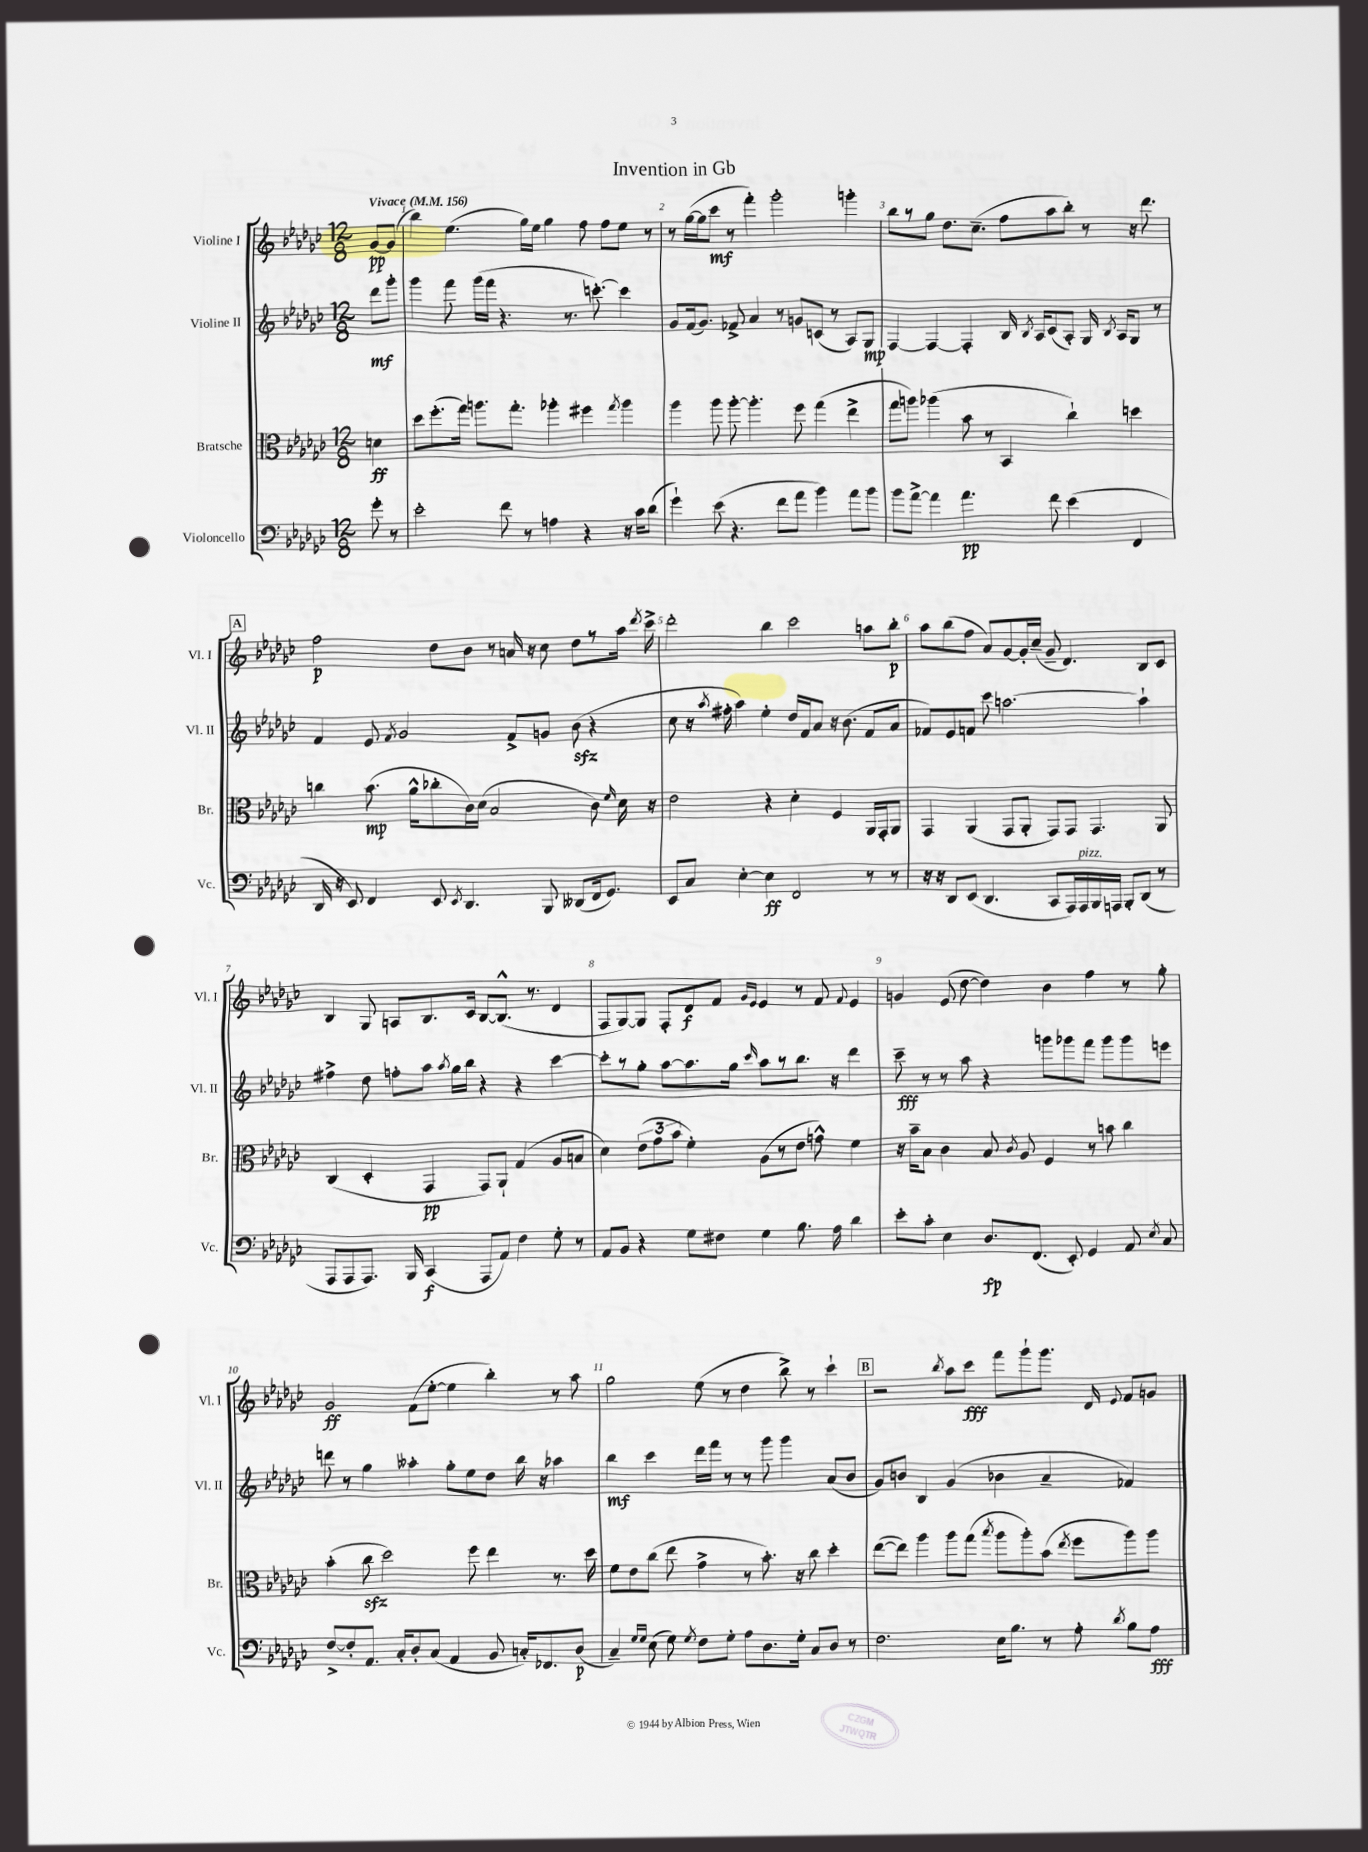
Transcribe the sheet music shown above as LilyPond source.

\header { title = "Invention in Gb" }
<<
\new StaffGroup <<
\new Staff = "s0" \with { instrumentName = "Violine I" shortInstrumentName = "Vl. I" } {
    \clef treble \key ges \major \numericTimeSignature \time 12/8 \partial 4 \tempo "Vivace" 4 = 156
    \autoBeamOff ges'8[~\pp ges'8]( |
    bes''4) ees''4.( ges''16[) ees''16] ges''4 f''8 f''8[ ees''8] r8 |
    r8 ges''16[~( ges''16 ces'''8]\mf r8 f'''4-.) ges'''2-. g'''4-. |
    bes''8[ r8 ges''8] des''8.[ ces''8.]--( f''8[ aes''8 bes''8]-.) r8 r16 des'''8. |
    \mark \markup { \box "A" } f''2\p des''8[ bes'8] r8 a'16 r16 ces''8 des''8[ r8 aes''16] \acciaccatura { des'''8 } ces'''16-> |
    des'''2-. bes''4 ces'''2 a''8[ bes''8]-.\p |
    aes''8[ bes''8( f''8] aes'8[) ges'8~ ges'16-. ces''16]--( ges'8-- des'4.) bes8[ ces'8] |
    bes4 ges8 a8[ bes8. ces'16] bes8[~ bes8.]-^( r8. des'4 |
    f8[ ges8~) ges8] f8[-. des'8\f f'8] \grace { ges'16[ ees'16] } ees'4 r8 f'8 \appoggiatura { f'8 } ees'4 |
    g'4 ees'8( des''8~ des''4) bes'4 f''4 r8 ges''8-. |
    ges'2\ff f'8[( ees''8]~-. ees''4 bes''4-.) r8 aes''8 |
    ges''2 ees''8( r8 des''4 bes''8->) r8 ces'''4-! |
    \mark \markup { \box "B" } r2 \acciaccatura { bes''8 } aes''8[ ces'''8]\fff f'''8[ ges'''8-! ges'''8.] des'16 \appoggiatura { ees'8 } f'8[ g'8] \bar "|." |
}
\new Staff = "s1" \with { instrumentName = "Violine II" shortInstrumentName = "Vl. II" } {
    \clef treble \key ges \major \numericTimeSignature \time 12/8 \partial 4
    \autoBeamOff des'''8[\mf ges'''8]-. |
    ges'''4 f'''8 ges'''16[( f'''16] r4. r8. c'''8.~-.) c'''4 |
    ges'8[ f'16( ges'8.]) fes'8-> aes'4 r8 g'8[ c'8]( r8 aes8[) ges8]\mp |
    f4~ f4~ f4-. bes16 \acciaccatura { bes8 } aes16[ ces'8( aes8]-.) ges16 \acciaccatura { bes8 } aes16[ ges8] r8 |
    \mark \markup { \box "A" } f'4 ees'8 \acciaccatura { f'8 } ges'2 f'8[-> g'8] bes'8\sfz( r4 |
    ces''8 r16 \acciaccatura { aes''8 } fis''16-. aes''4) ees''4-. des''16[ f'16 aes'8] r16 bes'8.( f'8[ aes'8] |
    fes'8[) ees'8 f'8] ces'''8 a''2.~ a''4-! |
    fis''4-> des''8 f''8[-. aes''8] \acciaccatura { aes''8 } ges''16[ bes''16] r4 r4 ces'''4~ |
    ces'''8[-. r8 ges''8]-. aes''8[~ aes''8. ges''16] \grace { ces'''16 } aes''8[ r8 bes''8.] r16 des'''4 |
    ces'''8--\fff r8 r8 aes''8 r4 g'''8[ ges'''8 f'''8] ges'''8[ ges'''8 e'''8] |
    d'''8 r8 ges''4 aeses''4-. ges''8[-. ees''8 des''8] bes''16 r16 aes''4 |
    bes''4\mf ces'''4 des'''16[ f'''16] r8 r8 ges'''8 ges'''4 aes'8[( bes'8] |
    \mark \markup { \box "B" } ges'8[) b'8] bes4 ges'4( bes'4 aes'4-- fes'4) \bar "|." |
}
\new Staff = "s2" \with { instrumentName = "Bratsche" shortInstrumentName = "Br." } {
    \clef alto \key ges \major \numericTimeSignature \time 12/8 \partial 4
    \autoBeamOff d'4\ff |
    des''8[ f''8.-.( ges''16]) a''8.[ ges''8.]-. aes''4-. fis''4 \acciaccatura { ges''8 } aes''4 |
    aes''4 aes''8 aes''8~-. aes''4.-. f''8 ges''4( ees''4-> |
    ges''8[ a''8]) aes''4( bes'8 r8 bes,4 ces''4-!) d''4 |
    \mark \markup { \box "A" } c''4 bes'8.\mp( aes'16[-^ ces''8-. ces'16) des'16]( bes2 ces'8) \grace { f'16 } des'16 r16 |
    ees'2 r4 des'4-. f4 aes,16[ ges,16-. aes,8] |
    ges,4 aes,4( ges,8[ aes,8]-. ges,8[) ges,8] ges,4. aes,8 |
    ces4( des4-. ges,4\pp ges,8[) aes,8]-! ges4( aes8[ b8] |
    des'4) \tuplet 3/2 { ees'8[( ges'8 bes'8] } f'4-.) aes8[( r8 ees'8] g'8-^) f'4 |
    r16 bes'16[-- bes8] ces'4 bes8 \acciaccatura { ces'8 } aes8 f4 r8 b'8 ces''4 |
    bes'4-.( ces''8\sfz des''2) f''8 ees''4 r8. des''16 |
    f'8[ ees'8 ces''8]( ees''8 ges'4-> r8 bes'8.-.) r16 ces''8 des''4-. |
    \mark \markup { \box "B" } ees''8[~( ees''8]) aes''4 aes''8[ ges''8]( \acciaccatura { bes''8 } aes''8[ aes''8-.) bes'8]( \acciaccatura { ees''8 } f''8[ aes''8) aes''8] \bar "|." |
}
\new Staff = "s3" \with { instrumentName = "Violoncello" shortInstrumentName = "Vc." } {
    \clef bass \key ges \major \numericTimeSignature \time 12/8 \partial 4
    \autoBeamOff ges'8-. r8 |
    ees'2-. f'8 r8 a4 r4 r16 ces'16[ des'8]( |
    ges'4-!) ees'8( r4. f'8[ aes'8] bes'4) aes'8[ bes'8] |
    bes'8[ aes'8]~-> aes'4 aes'4.\pp f'8 ees'4( f,4 |
    \mark \markup { \box "A" } des,16 r16 ees,8) f,4 ees,8 \acciaccatura { ees,8 } des,4. bes,,8 deses,8[( f,16 ges,8.]) |
    ees,8[ ces8] ees4~-. ees4\ff f,2 r8 r8 |
    r16 r16 des,8[ ees,8]( des,4. ces,8[ aes,,16) aes,,16^\markup { \italic "pizz." } bes,,16 a,,16] bes,,8[-. des,8]( r8 |
    aes,,8[ aes,,8 aes,,8.]) bes,,16 ces,4\f( aes,,8[ aes,8]) f4 ges8-. r8 |
    aes,8[ bes,8] r4 ges8[ fis8] ges4 bes8. aes16 des'4 |
    ees'8[-. ces'8]-. ees4 des8.[\fp f,8.]( ees,8-.) ges,4 aes,8 \acciaccatura { ees8 } ces8 |
    f8[~-> f8-. aes,8.] ces16[-. des8-. ces8]( aes,4 bes,8 c16[-.) fes,8. des8]\p( |
    ces4--) \grace { ges16[ ges16] } ees8( ges8) \acciaccatura { ges8 } f8[ ges8]-. aes8[ des8. ges16]-. ces8[ des8] r8 |
    \mark \markup { \box "B" } f2. ees16[ bes8.] r8 aes8-. \acciaccatura { des'8 } bes8[ aes8]\fff \bar "|." |
}
>>
>>
\layout { \context { \Score \override BarNumber.break-visibility = ##(#f #t #t) barNumberVisibility = #all-bar-numbers-visible } }
